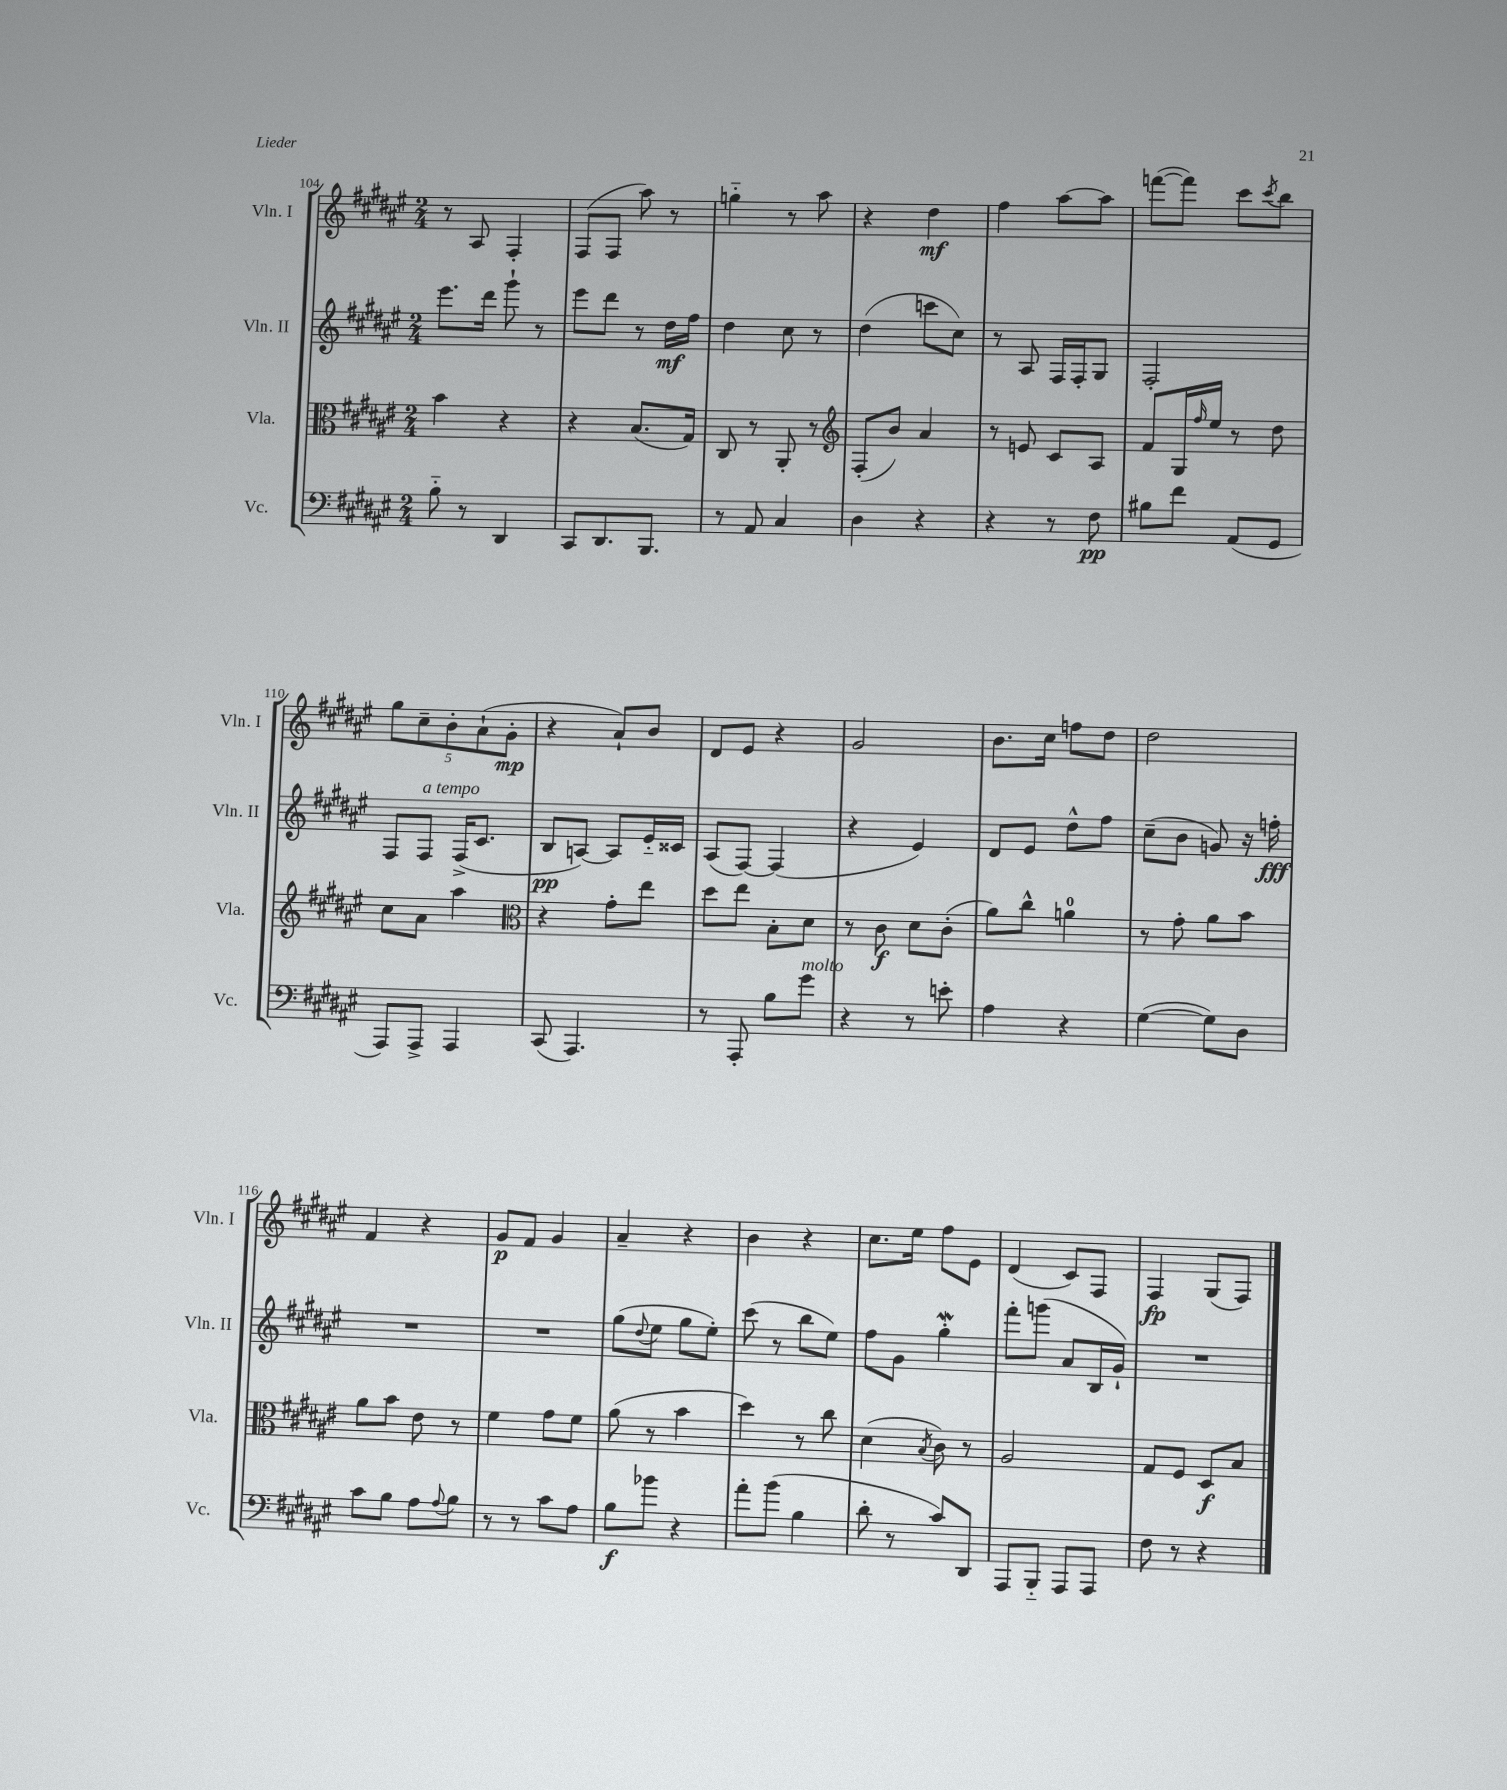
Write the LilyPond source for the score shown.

<<
\new StaffGroup <<
\new Staff = "s0" \with { instrumentName = "Vln. I" shortInstrumentName = "Vln. I" } {
    \clef treble \key fis \major \numericTimeSignature \time 2/4
    r8 ais8 fis4-. |
    fis8( fis8 ais''8) r8 |
    g''4-_ r8 ais''8 |
    r4 dis''4\mf |
    fis''4 ais''8~ ais''8 |
    f'''8~( f'''8) cis'''8 \acciaccatura { cis'''8 } b''8 |
    \tuplet 5/4 { gis''8 cis''8-- b'8-. ais'8-!( gis'8-.\mp } |
    r4 ais'8-!) b'8 |
    dis'8 eis'8 r4 |
    gis'2 |
    b'8. cis''16 f''8 dis''8 |
    dis''2 |
    fis'4 r4 |
    gis'8\p fis'8 gis'4 |
    ais'4-- r4 |
    b'4 r4 |
    cis''8. eis''16 fis''8 eis'8 |
    dis'4( cis'8) fis8 |
    fis4\fp gis8( fis8) \bar "|." |
}
\new Staff = "s1" \with { instrumentName = "Vln. II" shortInstrumentName = "Vln. II" } {
    \clef treble \key fis \major \numericTimeSignature \time 2/4
    eis'''8. dis'''16 gis'''8-! r8 |
    eis'''8 dis'''8 r8 dis''16\mf fis''16 |
    dis''4 cis''8 r8 |
    dis''4( c'''8 cis''8) |
    r8 ais8 fis16 fis16-. gis8 |
    fis2-. |
    fis8 fis8^\markup { \italic "a tempo" } fis16->( cis'8. |
    b8\pp a8~) a8 eis'16-_ cisis'16 |
    ais8( fis8~) fis4( |
    r4 eis'4) |
    dis'8 eis'8 dis''8-^ fis''8 |
    cis''8--( b'8 g'8) r16 f''16-.\fff |
    R2 |
    R2 |
    gis''8( \appoggiatura { dis''8 } eis''8 gis''8 eis''8-.) |
    cis'''8( r8 b''8 eis''8) |
    fis''8 gis'8 gis''4-.\mordent |
    fis'''8-. g'''8( ais'8 b16 gis'16-!) |
    R2 \bar "|." |
}
\new Staff = "s2" \with { instrumentName = "Vla." shortInstrumentName = "Vla." } {
    \clef alto \key fis \major \numericTimeSignature \time 2/4
    b'4 r4 |
    r4 b8.( gis16) |
    cis8 r8 ais,8-. r8 |
    \clef treble fis8-.( b'8) ais'4 |
    r8 e'8 cis'8 ais8 |
    fis'8 gis16 \grace { fis''16 } eis''16 r8 dis''8 |
    cis''8 ais'8 ais''4 |
    \clef alto r4 gis'8-. eis''8 |
    dis''8 eis''8 b8-. dis'8 |
    r8 cis'8\f dis'8 cis'8-.( |
    ais'8) cis''8-^ a'4-0 |
    r8 gis'8-. ais'8 b'8 |
    ais'8 b'8 eis'8 r8 |
    fis'4 gis'8 fis'8 |
    ais'8( r8 b'4 |
    dis''4) r8 cis''8 |
    dis'4( \acciaccatura { b8 } cis'8) r8 |
    ais2 |
    gis8 fis8 dis8\f b8 \bar "|." |
}
\new Staff = "s3" \with { instrumentName = "Vc." shortInstrumentName = "Vc." } {
    \clef bass \key fis \major \numericTimeSignature \time 2/4
    b8-_ r8 dis,4 |
    cis,8 dis,8. b,,8. |
    r8 ais,8 cis4 |
    dis4 r4 |
    r4 r8 fis8\pp |
    bis8 fis'8 ais,8( gis,8 |
    ais,,8) ais,,8-> ais,,4 |
    cis,8( ais,,4.) |
    r8 ais,,8-. b8 gis'8^\markup { \italic "molto" } |
    r4 r8 e'8-. |
    ais4 r4 |
    gis4~( gis8) dis8 |
    cis'8 b8 ais8 \appoggiatura { ais8 } b8 |
    r8 r8 cis'8 ais8 |
    b8\f bes'8 r4 |
    ais'8-. b'8( b4 |
    dis'8-. r8 cis'8) dis,8 |
    ais,,8 b,,8-_ ais,,8 ais,,8 |
    fis8 r8 r4 \bar "|." |
}
>>
>>
\layout { \context { \Score currentBarNumber = #104 } }
